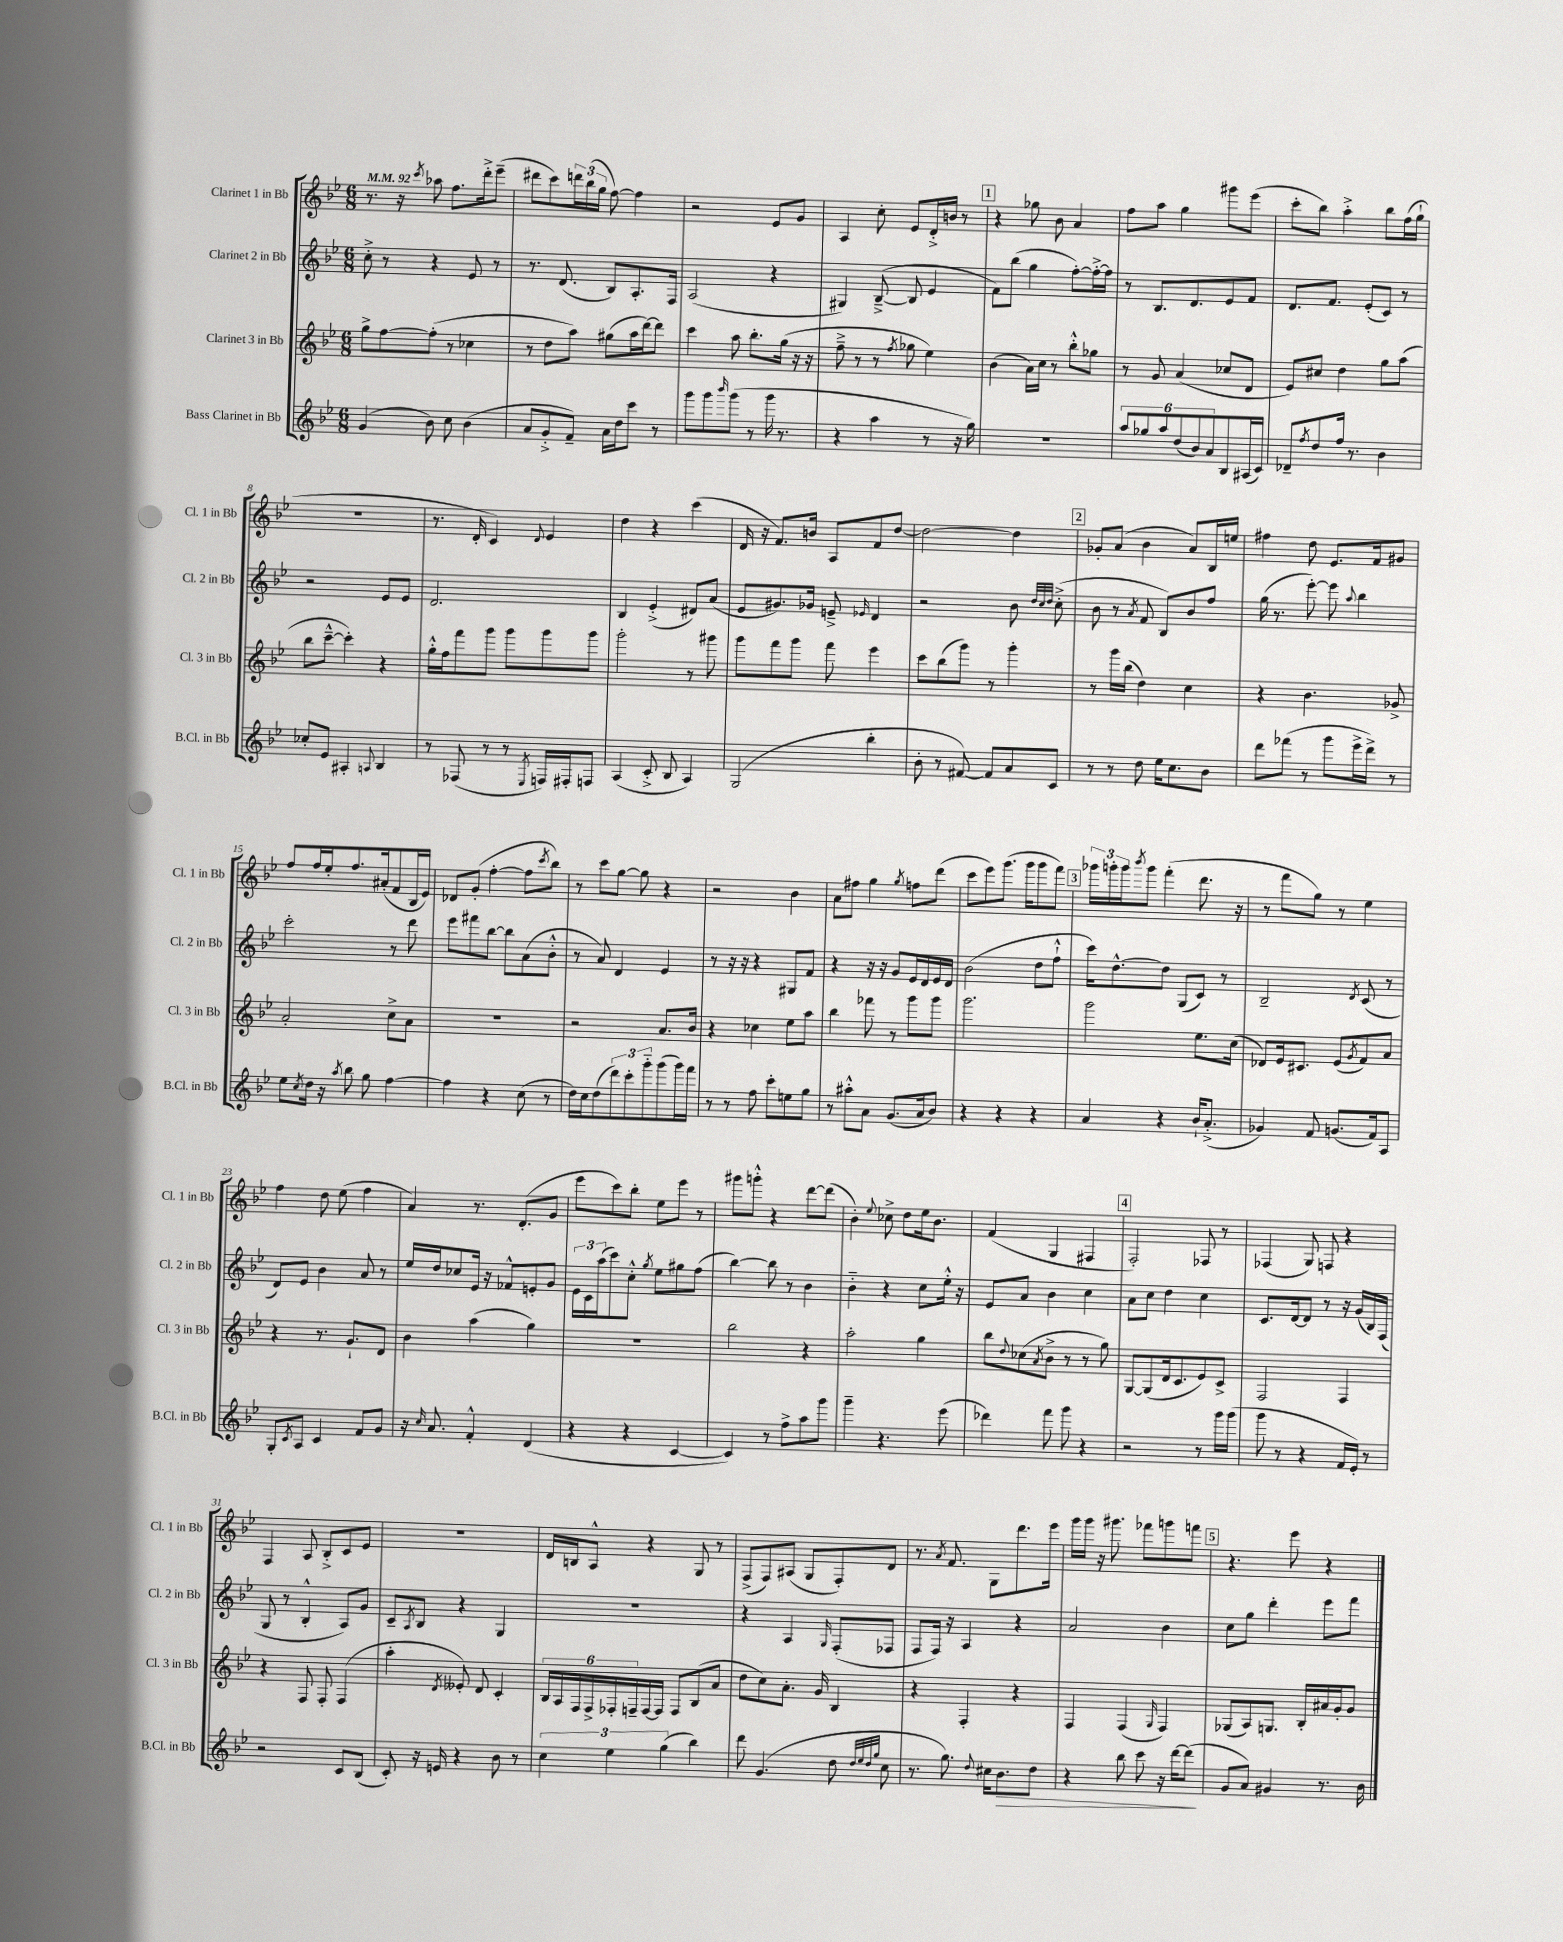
<<
\new StaffGroup <<
\new Staff = "s0" \with { instrumentName = "Clarinet 1 in Bb" shortInstrumentName = "Cl. 1 in Bb" } {
    \clef treble \key bes \major \numericTimeSignature \time 6/8 \tempo 4 = 92
    r8. r16 \acciaccatura { c'''8 } aes''8 f''8. d'''16-.-> ees'''8--( |
    dis'''8 c'''8) \tuplet 3/2 { d'''16 bes''16( g''16 } f''8~) f''4 |
    r2 ees'8 g'8 |
    a4 c''8-. ees'8 d'16-.-> b'16 r8 |
    \mark \markup { \box "1" } r4 ges''8 bes'8 a'4 |
    f''8 a''8 g''4 gis'''8 ees'''8( |
    c'''8-. bes''8) a''4-.-> bes''8 f''16( g''16-! |
    R2. |
    r8. d'16-. c'4) \appoggiatura { d'8 } ees'4 |
    d''4 r4 c'''4( |
    d'16 r16 f'8.) b'16 a8 f'8 d''8~ |
    d''2~ d''4 |
    \mark \markup { \box "2" } ges'8-. a'8( bes'4 a'8) bes16 e''16 |
    fis''4 d''8 ees'8. f'16 gis'8 |
    f''8 f''16 ees''16-. f''8. ais'16-.( f'8 bes16 ees'16) |
    des'8 g'8-.( f''4~-. f''8 \acciaccatura { c'''8 } bes''8) |
    r8 c'''8 g''8~ g''8 r4 |
    r2 bes'4 |
    a'8 fis''8 g''4 \acciaccatura { g''8 } f''8 d'''8( |
    c'''8 ees'''8) g'''8.( g'''16 g'''8 f'''8) |
    \mark \markup { \box "3" } \tuplet 3/2 { ges'''16 g'''16-. g'''16 } \acciaccatura { bes'''8 } g'''8 f'''4-.( d'''8. r16 |
    r8 f'''8 g''8) r8 ees''4 |
    f''4 d''8 ees''8( f''4 |
    a'4) r8. d'8.-.( g'8 |
    ees'''8 c'''8) bes''8-. ees''8 ees'''8 r8 |
    gis'''8 g'''8-.-^ r4 d'''8~ d'''8( |
    bes'4-.) \appoggiatura { ees''8 } ces''8-> d''8 ees''16 bes'8. |
    f'4( g4 fis4 |
    \mark \markup { \box "4" } f2-.) fes8 r8 |
    fes4( g8) f8 r4 |
    f4 a8 bes8-.-> c'8 ees'8 |
    R2. |
    d'16 b16 a8-^ r4 g8 r8 |
    f8->( f8) ais8( g8 f8-.) d'8 |
    r8. \acciaccatura { a'8 } f'8. g8 d'''8. ees'''16 |
    g'''16 g'''16 r16 gis'''8. fes'''8 g'''8 f'''8 |
    \mark \markup { \box "5" } r4. ees'''8 r4 \bar "|." |
}
\new Staff = "s1" \with { instrumentName = "Clarinet 2 in Bb" shortInstrumentName = "Cl. 2 in Bb" } {
    \clef treble \key bes \major \numericTimeSignature \time 6/8
    c''8-.-> r8 r4 ees'8 r8 |
    r8. d'8.( bes8) a8.-. f16 |
    a2( r4 |
    gis4) bes8~--->( bes8 ees'4 |
    \mark \markup { \box "1" } f'8) bes''8( g''4 f''8~-.) f''16~-.-> f''16 |
    r8 bes8. d'8. ees'8 f'8 |
    d'8. f'8. ees'8-.( c'8) r8 |
    r2 ees'8 ees'8 |
    d'2. |
    bes4 ees'4-.->( dis'8) a'8( |
    ees'8 gis'8.) ges'16 e'8---> \grace { ees'16 } d'4 |
    r2 bes'8 \grace { d''32 c''32 d''32 } c''8-.->( |
    \mark \markup { \box "2" } bes'8 r8 \acciaccatura { a'8 } f'8 bes8) bes'8 f''8 |
    g''16( r8. ees'''8~-.) ees'''8 \appoggiatura { a''8 } bes''4 |
    c'''2-. r8 d'''8 |
    ees'''8 fis'''8 bes''8~ bes''8 a'8( bes'8-.-^ |
    r8 a'8) d'4 ees'4 |
    r8 r16 r16 r4 gis8 f'8 |
    r4 r16 r16 g'8 ees'16 d'16 ees'16 d'16 |
    bes'2( d''8 f''8-!-^ |
    \mark \markup { \box "3" } c'''16) d''8.~-^ d''8 g8( c'8) r8 |
    bes2-- \acciaccatura { d'8 } c'8( r8 |
    d'8) ees'8 bes'4 a'8 r8 |
    ees''16 d''16 ces''8 ees'16 r16 fes'8-^ e'8-. g'8 |
    \tuplet 3/2 { ees'16 c'16 a''16( } c'''8) c''8-.-^ \acciaccatura { g''8 } ees''8 gis''8 f''8( |
    bes''4~) bes''8 r8 bes'4 |
    bes'4-_ r4 c''8 ees''16-.-^ r16 |
    ees'8 a'8 bes'4 c''4 |
    \mark \markup { \box "4" } a'8 c''8 d''4 c''4 |
    c'8. d'16~ d'8 r8 r16 g'16( bes16) f16( |
    g8 r8 bes4-.-^ a8) g'8 |
    c'8-- \acciaccatura { a8 } bes8 r4 g4 |
    R2. |
    r4 a4 \grace { g16 } f8-.( fes8 |
    f8 f16) r16 a4 r4 |
    a'2 bes'4 |
    \mark \markup { \box "5" } c''8 g''8 d'''4-. ees'''8 f'''8 \bar "|." |
}
\new Staff = "s2" \with { instrumentName = "Clarinet 3 in Bb" shortInstrumentName = "Cl. 3 in Bb" } {
    \clef treble \key bes \major \numericTimeSignature \time 6/8
    g''8-> f''8~ f''8-.( r8 ces''4 |
    r8 d''8 a''8) gis''8( a''16 d'''16~) d'''8 |
    c'''4 a''8 bes''8.-. g''16( r16 r16 |
    f''8---> r8 r8 \acciaccatura { f''8 } ges''8 ees''4) |
    \mark \markup { \box "1" } bes'4( a'16) c''16 r8 bes''8-.-^ ges''8 |
    r8 g'8 a'4( ces''8 d'8 |
    ees'8) cis''8 d''4 g''8 a''8( |
    bes''8 c'''8~---^ c'''4-.) r4 |
    g''16-.-^ f''16 f'''8 g'''8 g'''8 g'''8 g'''8 |
    g'''2-. r8 gis'''8 |
    g'''8 f'''8 g'''8 f'''8 ees'''4 |
    c'''8 bes''8( g'''8) r8 g'''4-. |
    \mark \markup { \box "2" } r8 g'''16 bes''16( d''4) c''4 |
    r4 bes'4. ges'8-> |
    a'2-. c''8-> a'8 |
    r2. |
    r2 a'8. bes'16 |
    r4 ces''4 ees''8 a''8 |
    bes''4 fes'''8 r8 g'''8 g'''8 |
    g'''2. |
    \mark \markup { \box "3" } g'''2 ees''8. c''16( |
    des'8) ees'16 cis'8. ees'8( \acciaccatura { g'8 } f'8) a'8 |
    r4 r8. g'8.-! d'8 |
    bes'4 a''4( g''4) |
    R2. |
    bes''2 r4 |
    a''2-. g''4 |
    bes''8 \appoggiatura { d''8 } ces''8( \acciaccatura { a'8 } bes'8-> r8 r8 g''8) |
    \mark \markup { \box "4" } g8~ g8( d'16 c'8. ees'8) c'8-> |
    f2 f4 |
    r4 f8 f8-. f4( |
    a''4-. \acciaccatura { d'8 } eeses'8-.) d'8 c'4-. |
    \tuplet 6/4 { bes16 a16 f16 f16-> fes16-. f16-- } f16~ f16 f8 bes8( a'8 |
    d''8 c''8) a'8.-. g'16 bes4 |
    r4 f4-. r4 |
    f4 f4( \grace { g16 } f4) |
    \mark \markup { \box "5" } ges8( a8) g8. bes16-. ais'16 g'16-. g'8 \bar "|." |
}
\new Staff = "s3" \with { instrumentName = "Bass Clarinet in Bb" shortInstrumentName = "B.Cl. in Bb" } {
    \clef treble \key bes \major \numericTimeSignature \time 6/8
    g'4( bes'8) c''8 bes'4( |
    a'8 g'8-.-> f'8--) a'16 d''16 c'''8 r8 |
    g'''8 g'''8 \grace { bes'''16 } g'''8( r8 g'''16 r8. |
    r4 a''4 r8 r16 g''16) |
    \mark \markup { \box "1" } R2. |
    \tuplet 6/4 { a''8 ges''8 a''8 d''8( bes'8) a'8 } bes8 ais16( c'16) |
    des'8-- \acciaccatura { f''8 } d''8 f''16 r8. bes'4 |
    ces''8-. ees'8 ais4-. \appoggiatura { a8 } bes4 |
    r8 fes8( r8 r8 \acciaccatura { ees8 } f16) fis16-. f8 |
    a4( c'8-.-> bes8 a4) |
    g2( bes''4-. |
    bes'8-. r8 fis'8~) fis'8 a'8 c'8 |
    \mark \markup { \box "2" } r8 r8 d''8 ees''16 c''8. bes'8 |
    d'''8 fes'''8( r8 g'''8 ees'''16-> d'''16->) r8 |
    ees''8 \acciaccatura { c''8 } d''16 r16 \acciaccatura { a''8 } bes''8 g''8 f''4~ |
    f''4 r4 c''8( r8 |
    d''16) c''16 d''8( \tuplet 3/2 { d'''8) c'''8-. g'''8-_ } g'''8( g'''16) f'''16 |
    r8 r8 f''8 c'''8-. e''8 g''8 |
    r8 ais''8-.-^ a'8 g'8.( a'16 bes'8) |
    r4 r4 r4 |
    \mark \markup { \box "3" } a'4 r4 bes'16-! a'8.-.->( |
    ges'4) f'8 g'8.( f'16) a8 |
    g8-. \acciaccatura { c'8 } a8 c'4 f'8 g'8 |
    r16 \grace { c''16 } a'8. f'4-.-^ d'4( |
    r4 r4 c'4~ |
    c'4) r8 f''8-> a''8 g'''8 |
    g'''4-- r4. ees'''8( |
    des'''4) f'''8 g'''8 r4 |
    \mark \markup { \box "4" } r2 r8 g'''16 g'''16( |
    g'''8 r8 r4 f'16 ees'16-.) r8 |
    r2 c'8 bes8( |
    c'8-.) r16 e'16 r4 bes'8 r8 |
    \tuplet 3/2 { c''4 ees''4 g''4( } bes''4) |
    d'''8 g'4.( d''8 \grace { d''32 ees''32 d''32 g''32 } c''8 |
    r8. g''8.) \appoggiatura { d''8 } cis''16 bes'8.\> d''8 |
    r4 bes''8 c'''8 r16 d'''16~ d'''8\!( |
    \mark \markup { \box "5" } g'8 a'8) gis'4 r8. bes'16 \bar "|." |
}
>>
>>
